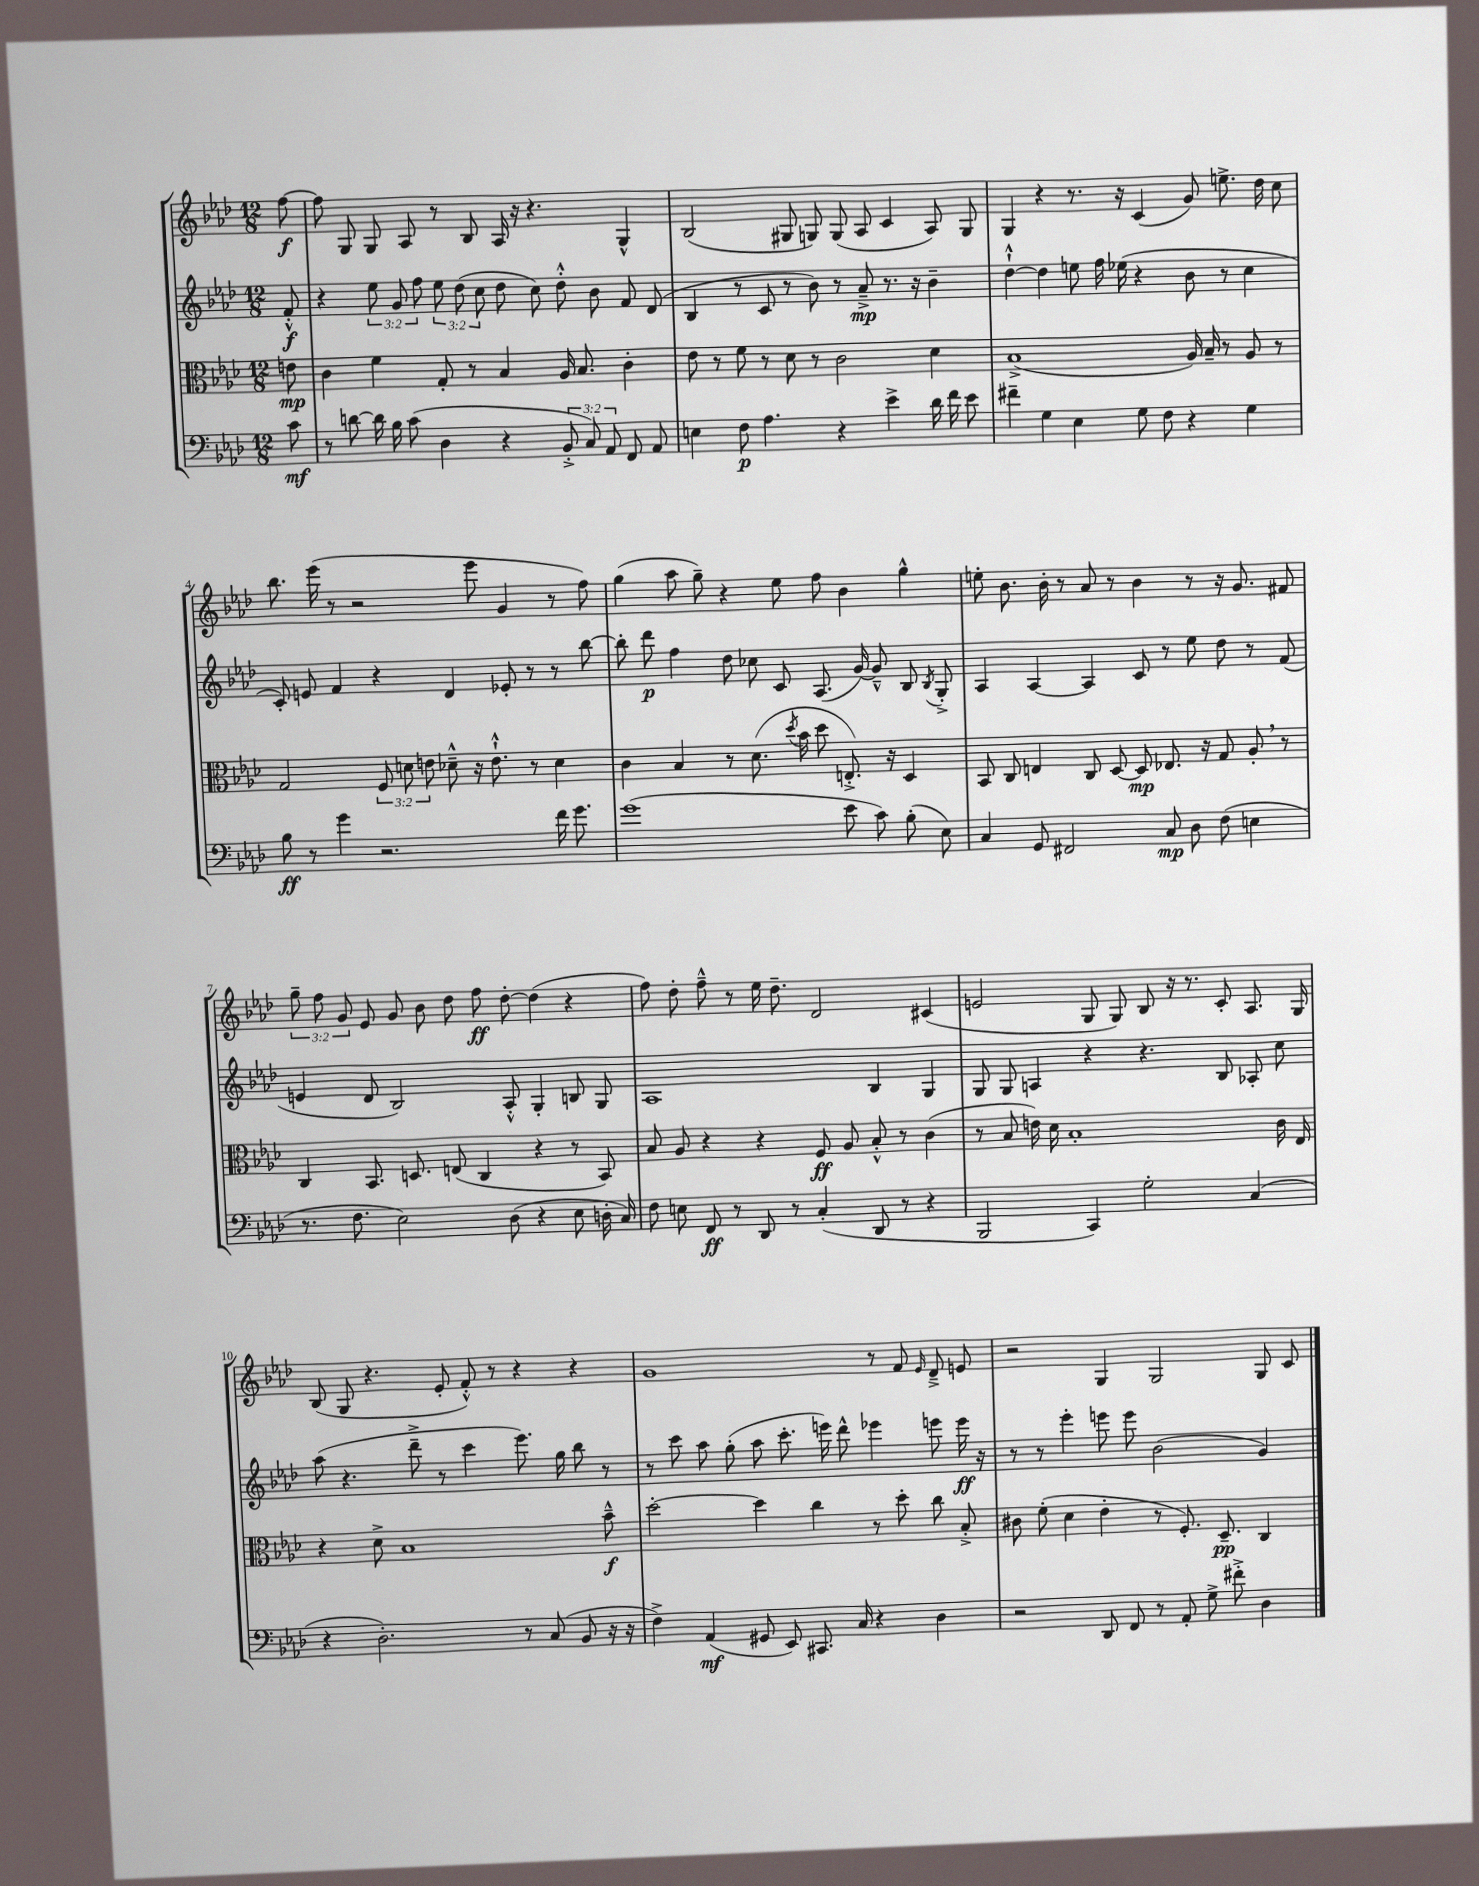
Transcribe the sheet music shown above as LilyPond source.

<<
\new StaffGroup <<
\new Staff = "s0" {
    \clef treble \key aes \major \numericTimeSignature \time 12/8 \override Staff.TupletNumber.text = #tuplet-number::calc-fraction-text \partial 8
    \autoBeamOff f''8~\f |
    f''8 g8 g8 aes8 r8 bes8 aes16 r16 r4. g4-^ |
    bes2( gis8 g8) g8( aes8 c'4 aes8) g8 |
    g4 r4 r8. r16 c'4( g'8) e''8.-> des''16 c''8 |
    bes''8. ees'''16( r8 r2 ees'''8 g'4 r8 f''8) |
    g''4( aes''8 g''8--) r4 ees''8 f''8 bes'4 g''4-^ |
    e''8-. bes'8. bes'16-. r8 aes'8 r8 bes'4 r8 r16 g'8. fis'8 |
    \tuplet 3/2 { g''8-- f''8 g'8 } ees'8 g'8 bes'8 des''8 f''8\ff des''8~-. des''4( r4 |
    f''8) des''8-. f''8---^ r8 ees''16 des''8.-- des'2 cis'4( |
    e'2 g8 g8) bes8 r16 r8. c'8-. aes8. g16 |
    bes8( g8 r4. ees'8-. f'8-.-^) r8 r4 r4 |
    g'1 r8 f'8 \grace { ees'16 } des'8---> e'8 |
    r2 g4 g2 g8 c'8 \bar "|." |
}
\new Staff = "s1" {
    \clef treble \key aes \major \numericTimeSignature \time 12/8 \override Staff.TupletNumber.text = #tuplet-number::calc-fraction-text \partial 8
    \autoBeamOff f'8-.-^\f |
    r4 \tuplet 3/2 { ees''8 g'8 f''8 } \tuplet 3/2 { ees''8 des''8( c''8 } des''8 c''8) des''8-.-^ bes'8 f'8 des'8( |
    bes4 r8 c'8 r8 bes'8) r8 aes'8--->\mp r8. r16 bes'4-- |
    des''4~-!-^ des''4 e''8 f''16 ees''16( r4 bes'8 r8 c''4 |
    c'8-.) e'8 f'4 r4 des'4 ees'8-. r8 r8 bes''8~ |
    bes''8-. des'''8\p f''4 des''8 ces''8 c'8 aes8.( g'16~) g'8---^ bes8 \acciaccatura { bes8 } g8-.-> |
    aes4 aes4~ aes4 c'8 r8 ees''8 des''8 r8 f'8( |
    e'4 des'8 bes2) aes8-.-^ g4-. b8 g8 |
    aes1 bes4 g4 |
    g8 g8 a4 r4 r4. bes8 aes8-. c''8 |
    aes''8( r4. des'''8---> r8 c'''4 ees'''8.) g''16 bes''8 r8 |
    r8 c'''8 aes''8 g''8-.( aes''8 c'''8.-. e'''16) des'''8-^ ees'''4 e'''8 e'''16\ff r16 |
    r8 r8 ees'''4-. e'''8 e'''8 bes'2( g'4) \bar "|." |
}
\new Staff = "s2" {
    \clef alto \key aes \major \numericTimeSignature \time 12/8 \override Staff.TupletNumber.text = #tuplet-number::calc-fraction-text \partial 8
    \autoBeamOff e'8\mp |
    c'4 f'4 g8-. r8 bes4 aes16 bes8. c'4-. |
    ees'8 r8 f'8 r8 des'8 r8 c'2 des'4 |
    bes1->( aes16) bes16-- r8 aes8 r8 |
    g2 \tuplet 3/2 { f8 d'8 e'8 } des'8---^ r16 e'8.-!-^ r8 des'4 |
    c'4 bes4 r8 des'8.( \acciaccatura { des''8 } bes'16 des''8 e8.-.->) r16 des4 |
    bes,8 c8 e4 c8 des8~ des8\mp ees8. r16 g8 aes8-. \breathe r8 |
    c4 bes,8. d8. e8( c4 r4 r8 bes,8) |
    bes8 aes8 r4 r4 f8\ff aes8 bes8-.-^ r8 c'4( |
    r8 bes8 e'16) des'16 bes1-. c'16 ees16 |
    r4 des'8-> bes1 bes'8---^\f |
    des''2~-. des''4 c''4 r8 des''8-. c''8 bes8-.-> |
    cis'8 f'8-.( des'4 ees'4-. r8 f8.-.) des8.--\pp c4 \bar "|." |
}
\new Staff = "s3" {
    \clef bass \key aes \major \numericTimeSignature \time 12/8 \override Staff.TupletNumber.text = #tuplet-number::calc-fraction-text \partial 8
    \autoBeamOff c'8\mf |
    r8 d'8~ d'16 bes16 c'8( des4 r4 \tuplet 3/2 { bes,8-.-> c8) aes,8 } f,8 aes,8 |
    e4 f8\p aes4. r4 ees'4-> des'16 f'16 ees'8 |
    fis'4-- g4 ees4 g8 f8 r4 g4 |
    bes8\ff r8 g'4 r2. f'16 g'8. |
    g'1( ees'8 c'8) bes8-.( ees8) |
    c4 g,8 fis,2 c8\mp des8 f8( e4 |
    r8. f8. ees2) des8( r4 ees8 d16-. c16) |
    f8 e8 f,8\ff r8 des,8 r8 c4-.( des,8 r8 r4 |
    bes,,2 c,4) g2-. c4( |
    r4 des2.-.) r8 c8( bes,8 r16 r16 |
    f4->) aes,4\mf( gis,8 ees,8) cis,8. c16 r4 des4 |
    r2 des,8 f,8 r8 aes,8-. g8-> fis'8-.-> des4 \bar "|." |
}
>>
>>
